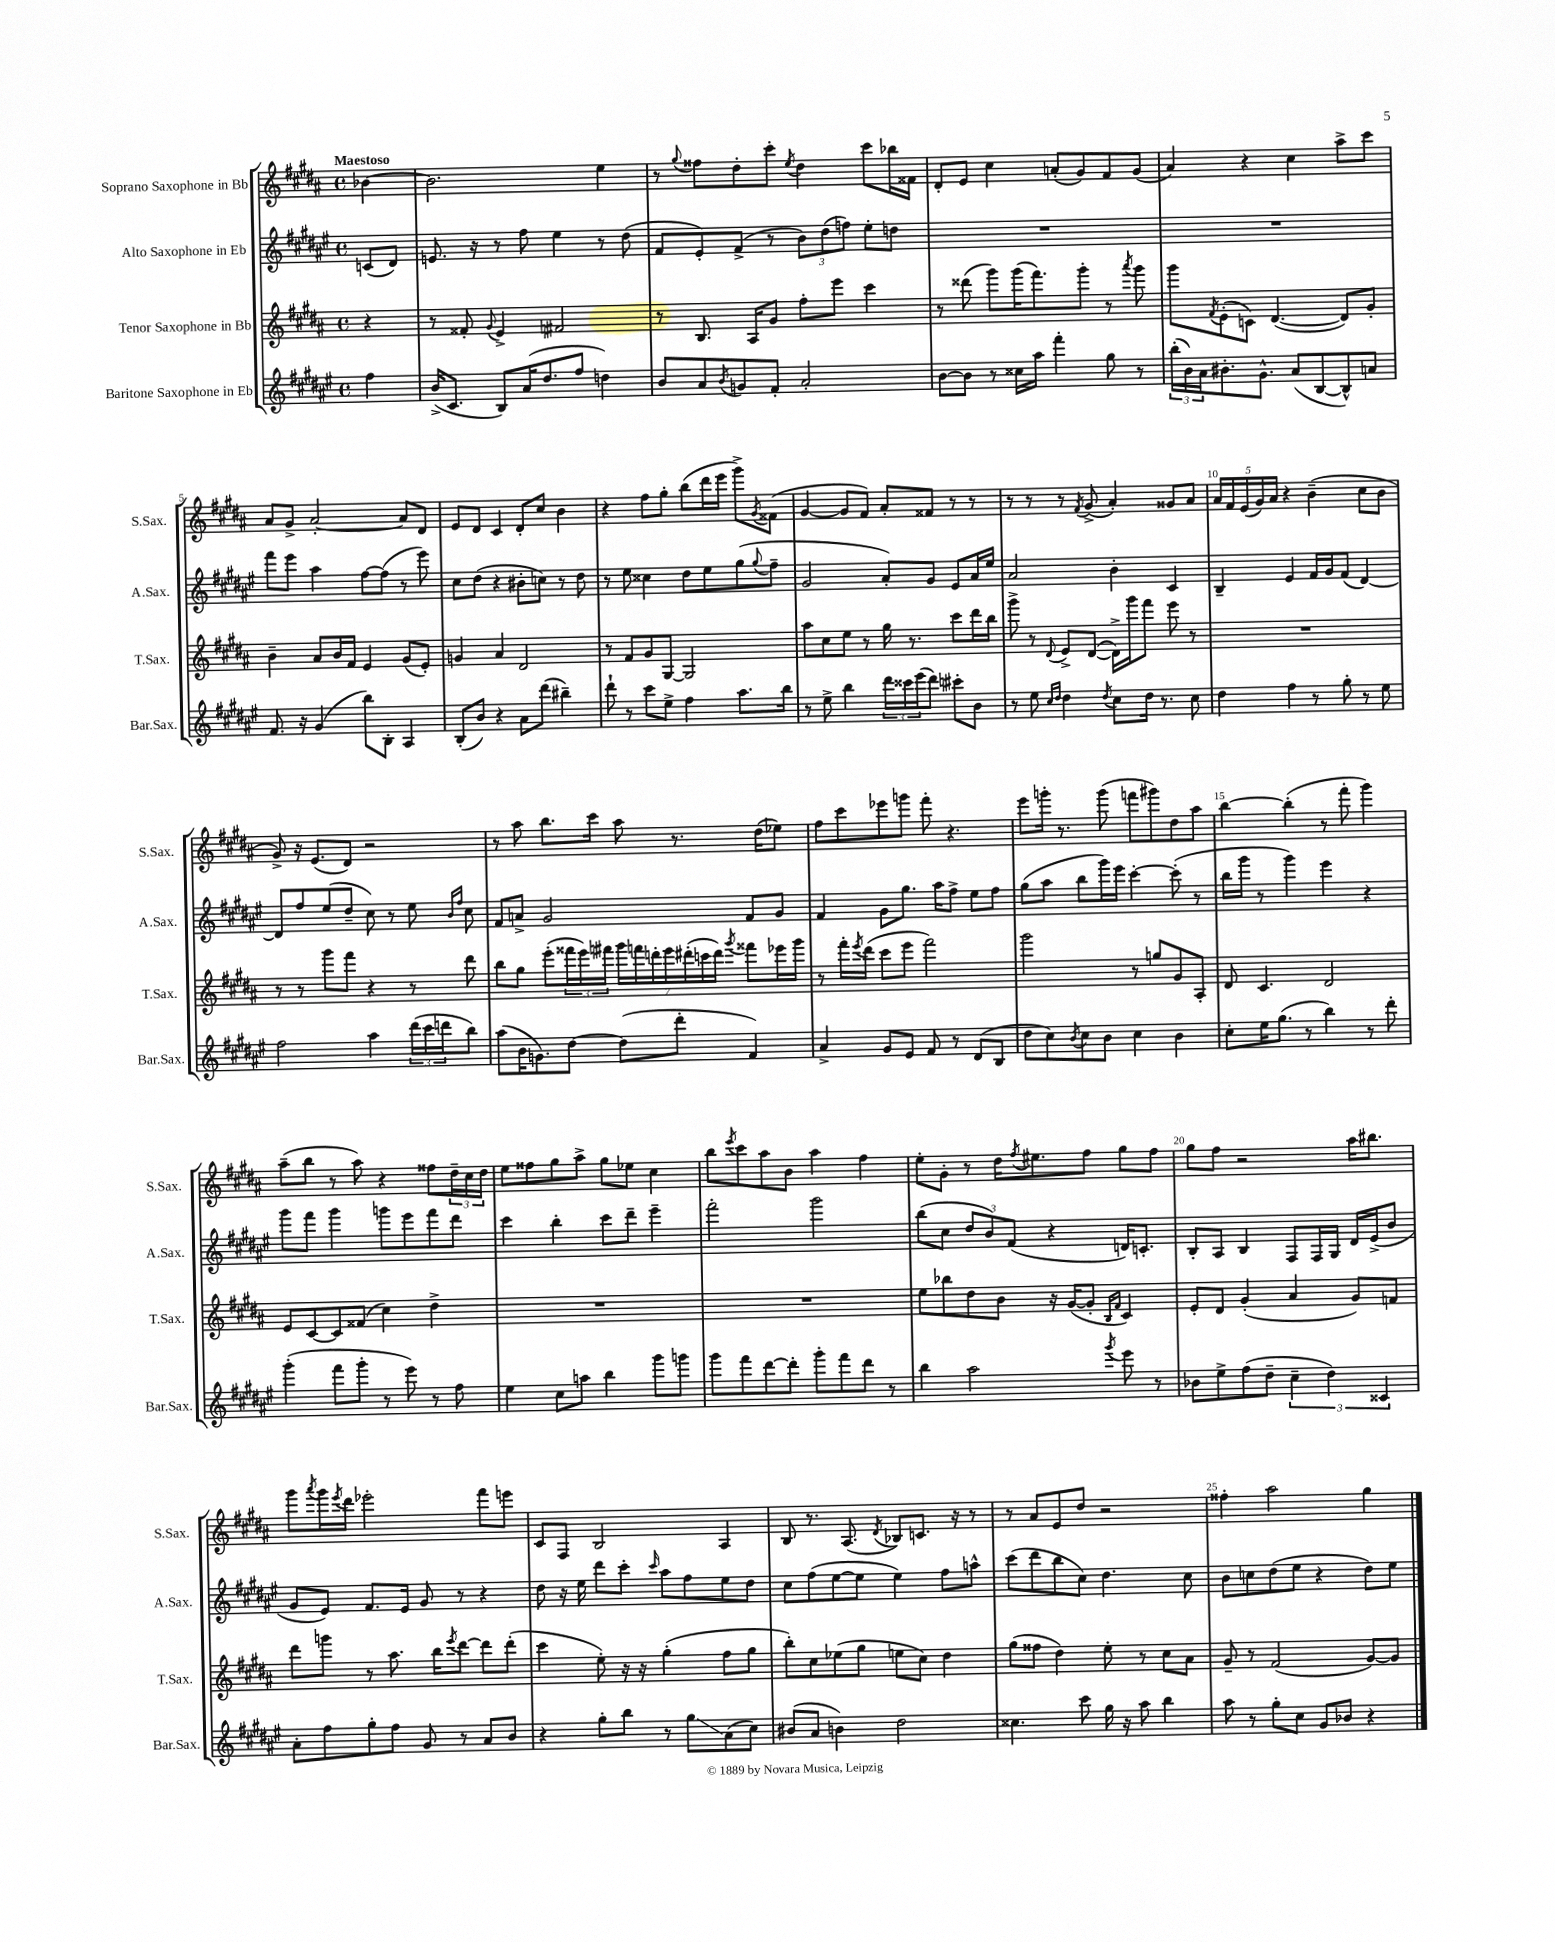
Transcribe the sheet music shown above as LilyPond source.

<<
\new StaffGroup <<
\new Staff = "s0" \with { instrumentName = "Soprano Saxophone in Bb" shortInstrumentName = "S.Sax." } {
    \clef treble \key b \major \defaultTimeSignature \time 4/4 \partial 4 \tempo "Maestoso"
    bes'4~ |
    bes'2. e''4 |
    r8 \appoggiatura { gis''8 } fisis''8 dis''8-. cis'''8-. \acciaccatura { e''8 } dis''4 cis'''8 bes''16 fisis'16 |
    dis'8-. e'8 cis''4 a'8-.( gis'8) fis'8 gis'8( |
    ais'4) r4 cis''4 ais''8-> cis'''8 |
    ais'8 gis'8-> ais'2~-. ais'8 dis'8 |
    e'8 dis'8 cis'4 dis'8-. cis''8 b'4 |
    r4 fis''8 gis''8-. b''8( dis'''16 e'''16 gis'''8->) \acciaccatura { gis'8 } fisis'8( |
    gis'4~ gis'8 fis'8) ais'8-. fisis'8 r8 r8 |
    r8 r8 r8 \acciaccatura { fis'8 } gis'8->( ais'4-.) gisis'8 ais'8 |
    \tuplet 5/4 { ais'16 fis'16 e'16( gis'16) ais'16 } r4 b'4--( cis''8 b'8 |
    gis'8->) r16 e'8.( dis'8) r2 |
    r8 ais''8 b''8. cis'''16 ais''8 r8. dis''16( ees''8) |
    fis''8 cis'''8 ees'''8 g'''8 fis'''8-. r4. |
    e'''8 g'''16-. r8. g'''8( f'''8 gis'''8) dis''8 ais''8 |
    b''4~ b''4-.( r8 fis'''8-. gis'''4) |
    ais''8--( b''8 r8 ais''8) r4 fisis''8 \tuplet 3/2 { dis''16-- cis''16 dis''16 } |
    e''8 fisis''8 gis''8 ais''8-> gis''8 ees''8 cis''4 |
    b''8 \acciaccatura { e'''8 } cis'''8 ais''8 b'8 ais''4 fis''4 |
    e''8-. gis'8-. r8 dis''16 \acciaccatura { fis''8 } eis''8. fis''8 gis''8 fis''8 |
    gis''8 fis''8 r2 ais''16 bis''8. |
    gis'''8 \acciaccatura { ais'''8 } gis'''16 \acciaccatura { e'''8 } dis'''16 ees'''2-. fis'''8 e'''8 |
    cis'8 fis8 b2 ais4 |
    b8 r8. ais8.( \acciaccatura { dis'8 } bes8) c'8. r16 r8 |
    r8 ais'8 e'8 dis''8 r2 |
    fisis''4-. ais''2 gis''4 \bar "|." |
}
\new Staff = "s1" \with { instrumentName = "Alto Saxophone in Eb" shortInstrumentName = "A.Sax." } {
    \clef treble \key fis \major \defaultTimeSignature \time 4/4 \partial 4
    c'8( dis'8) |
    e'8. r16 r8 fis''8 eis''4 r8 dis''8( |
    fis'8 eis'8-.) fis'8->( r8 \tuplet 3/2 { b'8) dis''8( f''8) } eis''8-. d''8 |
    R1 |
    R1 |
    fis'''8 eis'''8 ais''4 fis''8~ fis''8( r8 eis'''8) |
    cis''8 dis''8( r4 bis'8-. c''8) r8 dis''8 |
    r8 eis''8 cisis''4 dis''8 eis''8 gis''8( \appoggiatura { gis''8 } fis''8-- |
    gis'2 ais'8-.) gis'8 eis'8 ais'16 eis''16 |
    ais'2 b'4-. cis'4 |
    b4-- eis'4 fis'16 gis'16 fis'8( dis'4~) |
    dis'8 fis''8 eis''8( dis''8-- cis''8) r8 eis''8 \grace { b'16 fis''16 } cis''8 |
    fis'8 a'8-> gis'2 fis'8 gis'8 |
    fis'4 gis'8 gis''8. ais''16 fis''8-> eis''8 fis''8 |
    gis''8( ais''8 b''8 gis'''16) eis'''16 cis'''4~-. cis'''8-.( r8 |
    b''16 gis'''16 r8 gis'''4) eis'''4 r4 |
    gis'''8 fis'''8 gis'''4 g'''8 eis'''8 fis'''8 dis'''8 |
    cis'''4 b''4-. cis'''8 dis'''8-- eis'''4-- |
    fis'''2-. gis'''2 |
    b''8( cis''8 \tuplet 3/2 { dis''8 b'8) fis'8( } r4 d'16) c'8.-. |
    b8-. ais8 b4 fis8 fis16 gis16 dis'16 eis'16->( b'8 |
    gis'8 eis'8) fis'8. eis'16 gis'8 r8 r4 |
    dis''8 r16 eis''16 dis'''8 cis'''8-. \grace { cis'''16 } ais''8 fis''8 eis''8 dis''8 |
    cis''8 fis''8( eis''8~ eis''8 eis''4) fis''8 a''8-^ |
    cis'''8( dis'''8 b''8 cis''8) dis''4. cis''8 |
    b'8 c''8 dis''8( eis''8 r4 dis''8) eis''8 \bar "|." |
}
\new Staff = "s2" \with { instrumentName = "Tenor Saxophone in Bb" shortInstrumentName = "T.Sax." } {
    \clef treble \key b \major \defaultTimeSignature \time 4/4 \partial 4
    r4 |
    r8 fisis'8-. \appoggiatura { gis'8 } e'4-> fis'2 |
    r8 b8. ais16 gis'8 fis''8-. e'''8 cis'''4 |
    r8 disis'''8( gis'''8) gis'''16( fis'''8.) gis'''8-. r8 \acciaccatura { ais'''8 } gis'''8 |
    gis'''8 \acciaccatura { fis'8 } e'8-.( c'8) dis'4.~( dis'8) gis'8-. |
    b'4-- ais'8 b'16 fis'16 e'4 gis'8( e'8-.) |
    g'4 ais'4 dis'2 |
    r8 fis'8 gis'8 gis8~ gis2 |
    ais''8 cis''8 e''8 r8 gis''16 r8. cis'''8 dis'''16 b''16 |
    gis'''8-> r8 \appoggiatura { dis'8 } e'8-> dis'8~( dis'16->) gis'''16 fis'''8 e'''8 r8 |
    R1 |
    r8 r8 gis'''8 fis'''8 r4 r8 dis'''8 |
    b''8 gis''8 e'''8-.( \tuplet 3/2 { fisis'''16 e'''16) fis'''16 } \tuplet 7/4 { gis'''16 f'''16 d'''16-. e'''16 dis'''16-.( c'''16 dis'''16) } \acciaccatura { gis'''8 } fisis'''8 ees'''16 gis'''16 |
    r8 fis'''16-. \acciaccatura { e'''8 } dis'''16( cis'''8 e'''8 fis'''2) |
    gis'''2 r8 g''8 gis'8 ais8-. |
    dis'8 cis'4. dis'2 |
    e'8 cis'8~ cis'8 fisis'8( cis''4) dis''4-> |
    R1 |
    R1 |
    e''8 bes''8 dis''8 b'8 r16 gis'16~( gis'8-. \grace { b16 fis'16 } cis'4) |
    e'8-. dis'8 gis'4-.( ais'4 gis'8) f'8 |
    dis'''8 g'''8 r8 ais''8. b''16 \acciaccatura { e'''8 } dis'''8~ dis'''8 dis'''8-.( |
    cis'''4 e''8-.) r16 r16 gis''4-.( fis''8 gis''8 |
    b''8-.) cis''8 ees''8( gis''8 e''8 cis''8) dis''4 |
    gis''8( fisis''8 dis''4) e''8-. r8 cis''8 ais'8 |
    gis'8-- r8 fis'2( gis'8~) gis'8 \bar "|." |
}
\new Staff = "s3" \with { instrumentName = "Baritone Saxophone in Eb" shortInstrumentName = "Bar.Sax." } {
    \clef treble \key fis \major \defaultTimeSignature \time 4/4 \partial 4
    fis''4 |
    b'16->( cis'8. b8) ais'16( dis''8. fis''8 d''4) |
    b'8 ais'8 \acciaccatura { b'8 } g'8 fis'8-. ais'2-. |
    b'8~ b'8 r8 cisis''16 ais''16 fis'''4-. gis''8 r8 |
    \tuplet 3/2 { b''16-.( b'16) ais'16 } bis'8.-. gis'8.-^ ais'8( b8~ b8-^) a'8 |
    fis'8. r16 gis'4( b''8) b8-. ais4 |
    b8-.( b'8) r4 ais'8 dis'''8( bis''4--) |
    dis'''8-! r8 cis'''8 eis''8-> fis''4 ais''8. b''16 |
    r8 eis''8-> b''4 \tuplet 3/2 { dis'''16 cisis'''16 eis'''16( } dis'''8) cis'''8-. b'8 |
    r8 eis''8 \grace { cis''16 dis''16 } dis''4 \acciaccatura { dis''8 } cis''8 dis''16 r8. cis''8 |
    dis''4 fis''4 r8 gis''8-. r8 eis''8 |
    fis''2 ais''4 \tuplet 3/2 { dis'''16( cis'''16 d'''16 } b''8) |
    ais''8( b'16 g'8.) dis''8~ dis''8( dis'''8-. fis'4) |
    ais'4-> gis'8 eis'8 fis'8 r8 dis'8( b8 |
    dis''8 cis''8) \acciaccatura { b'8 } cis''8 b'8 cis''4 b'4 |
    cis''8-. eis''16 gis''8.( r8 b''4) r8 dis'''8-. |
    gis'''4-.( fis'''8 gis'''8-. r8 eis'''8) r8 fis''8 |
    eis''4 cis''8 a''8 b''4 gis'''8 g'''8 |
    gis'''8 fis'''8 dis'''8~ dis'''8-. gis'''8-. fis'''8 dis'''8 r8 |
    b''4 ais''2 \acciaccatura { gis'''8 } eis'''8 r8 |
    bes'8 eis''8-> fis''8( dis''8-- \tuplet 3/2 { cis''4-- dis''4) cisis'4 } |
    ais'8-. fis''8 gis''8-. fis''8 gis'8 r8 ais'8 b'8 |
    r4 gis''8-. b''8 r8 gis''8\glissando ais'8( cis''8) |
    bis'8( ais'8 b'4) dis''2 |
    cisis''4. cis'''8 gis''16 r16 ais''8 b''4 |
    ais''8 r8 gis''8-. cis''8 gis'8 bes'8 r4 \bar "|." |
}
>>
>>
\layout { \context { \Score \override BarNumber.break-visibility = ##(#f #t #t) barNumberVisibility = #(every-nth-bar-number-visible 5) } }
